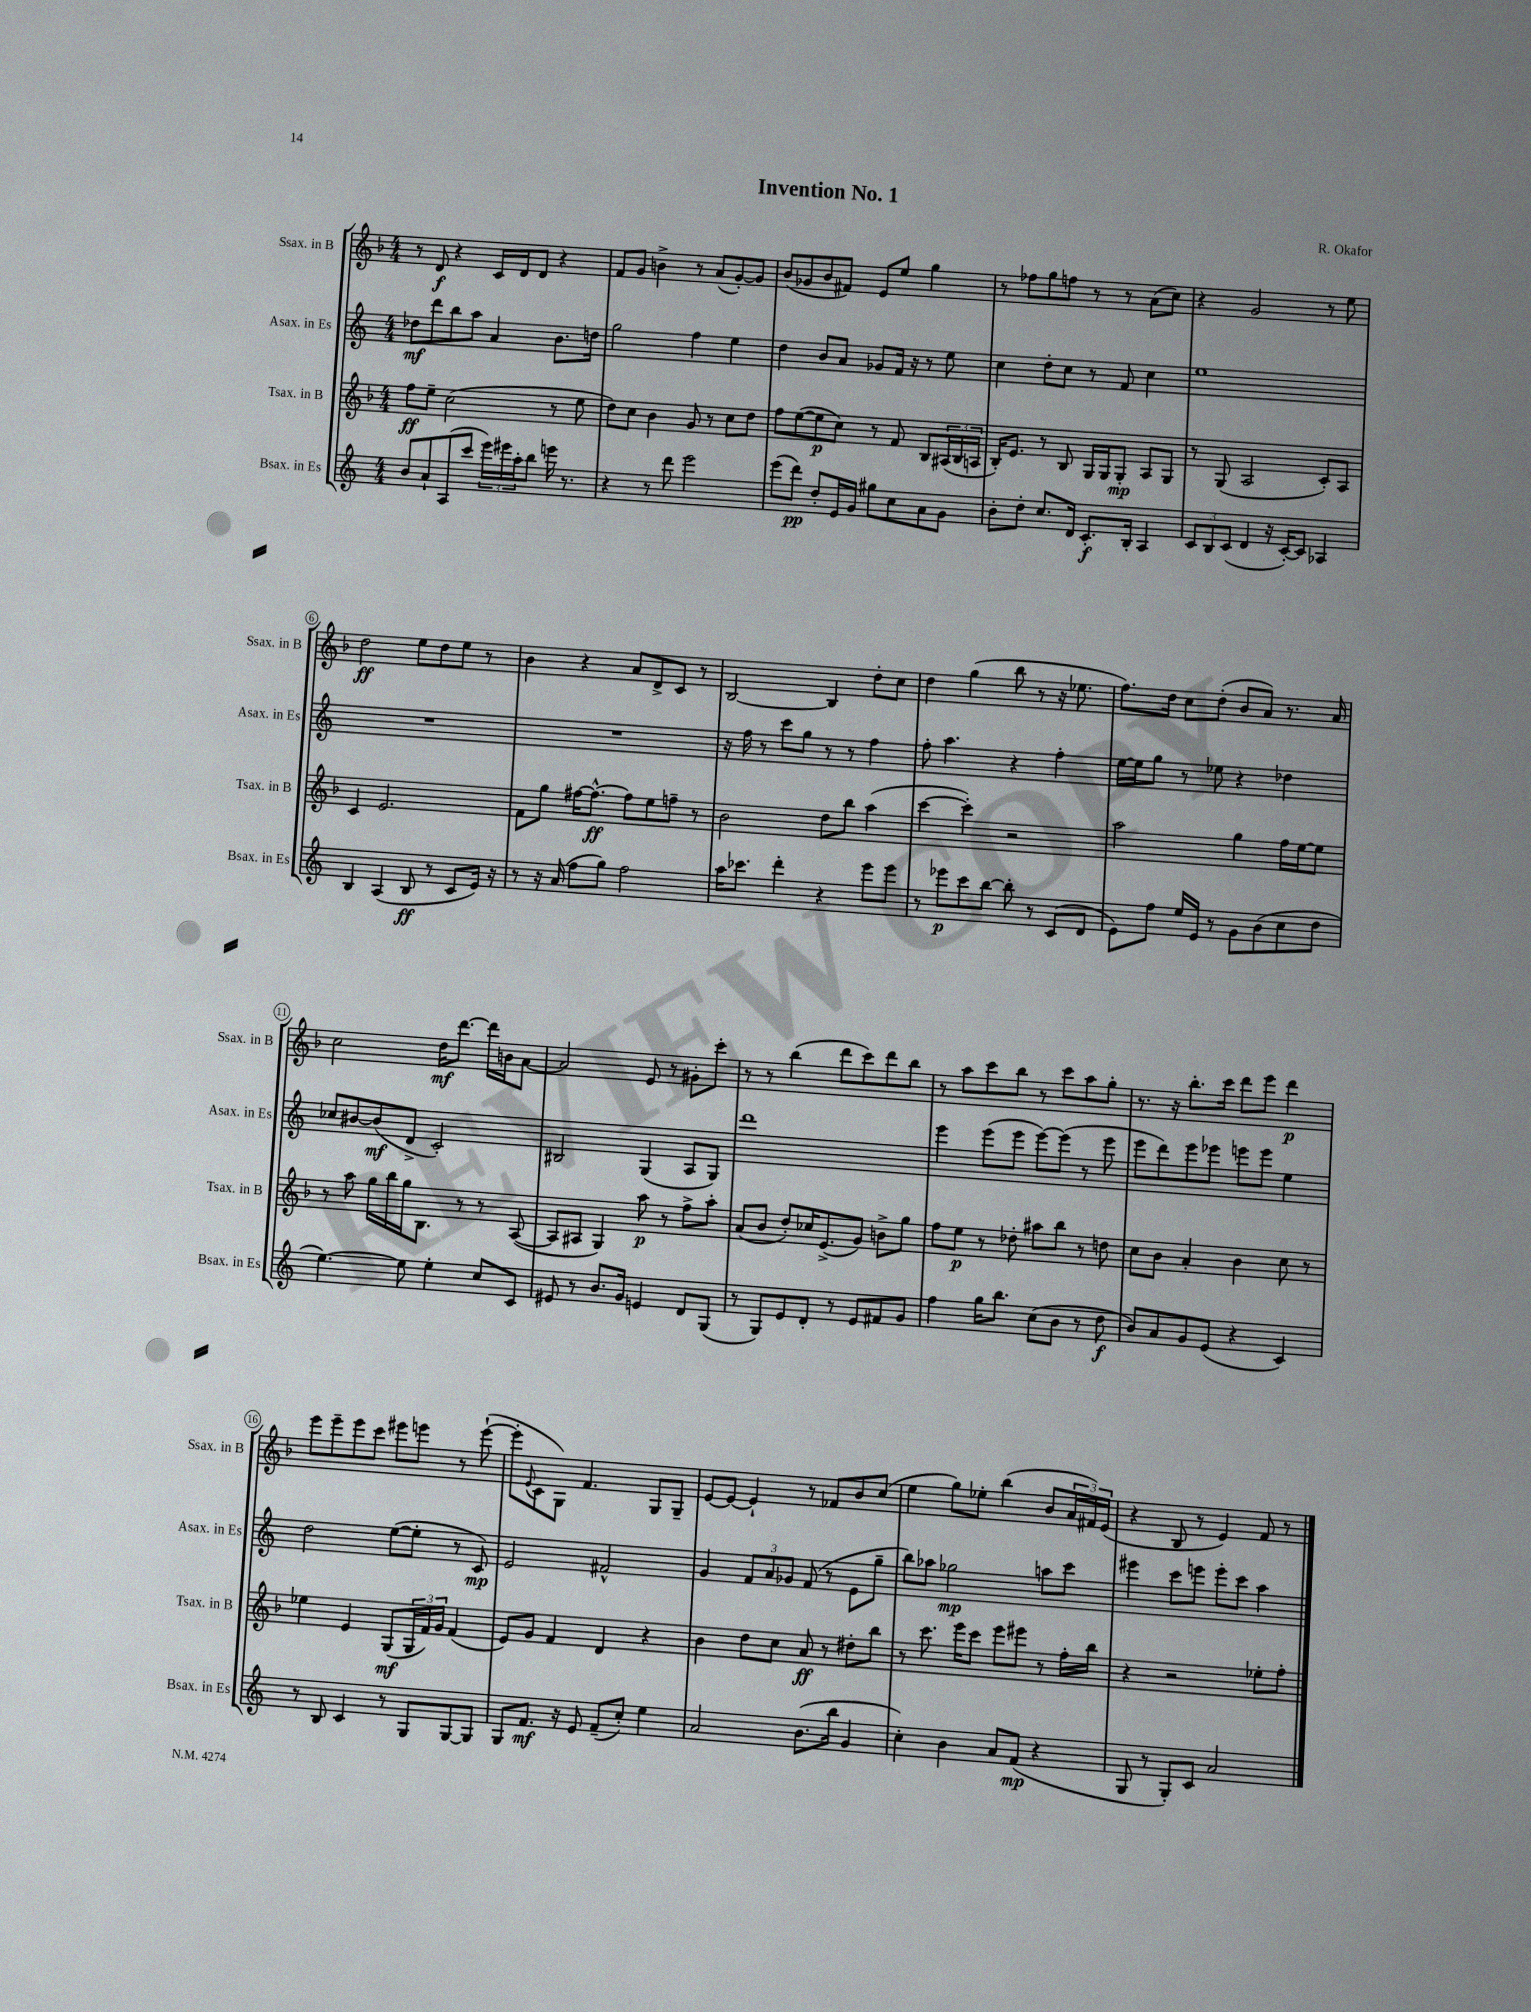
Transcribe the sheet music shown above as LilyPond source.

\header { title = "Invention No. 1" composer = "R. Okafor" }
<<
\new StaffGroup <<
\new Staff = "s0" \with { instrumentName = "Ssax. in B" shortInstrumentName = "Ssax. in B" } {
    \clef treble \key f \major \numericTimeSignature \time 4/4
    r8 d'8\f r4 c'16 d'16 d'8 r4 |
    f'8 g'8 b'4-> r8 a'8( g'8~-.) g'8 |
    bes'8( ges'8 bes'8 fis'8) e'8 e''8 g''4 |
    r8 fes''8 g''8 f''8 r8 r8 a'8( c''8) |
    r4 g'2 r8 e''8 |
    d''2\ff e''8 d''8 e''8 r8 |
    bes'4 r4 a'8 d'8-> c'8 r8 |
    bes2~ bes4 d''8-. c''8 |
    d''4 g''4( bes''8 r8 r16 ees''8. |
    f''8.) d''16 c''8 d''8-.( bes'8 a'8) r8. a'16 |
    c''2 d''16\mf d'''8.~ d'''16 b'16 a'8~ |
    a'2 e'8 r8 gis'8-. c'''8-. |
    r8 r8 bes''4( d'''8 c'''8) d'''8 bes''8 |
    r8 a''8 c'''8 bes''8 r8 c'''8 a''8 g''8-. |
    r8. r16 bes''8.-. c'''16 d'''8 e'''8 d'''4\p |
    e'''8 e'''8-- e'''8 c'''8 eis'''8 e'''8 r8 e'''8~-!( |
    e'''8-. \appoggiatura { e'8 } c'8 g8) f'4. g8 g8-- |
    e'8~ e'8~ e'4-! r8 fes'8 bes'8 c''8( |
    e''4 g''8) ees''8-. bes''4( bes'8 \tuplet 3/2 { a'16 fis'16) e'16( } |
    r4 bes8 r8 e'4) f'8 r8 \bar "|." |
}
\new Staff = "s1" \with { instrumentName = "Asax. in Es" shortInstrumentName = "Asax. in Es" } {
    \clef treble \key c \major \numericTimeSignature \time 4/4
    des''8\mf d'''8 b''8 a''8 a'4 b'8. d''16 |
    g''2 f''4 e''4 |
    d''4 b'8 a'8 ges'8 f'16 r16 r8 e''8 |
    c''4 d''8-. c''8 r8 f'8 c''4 |
    e''1 |
    R1 |
    R1 |
    r16 f''16 r8 c'''8 g''8 r8 r8 f''4 |
    f''8-. a''4. r4 f''4-. |
    e''16~ e''16 g''8 r8 ees''8 r4 des''4 |
    ces''8 bis'8~ bis'8\mf( d'8-> c'2-.) |
    bis2 g4( a8 g8) |
    d'''1 |
    e'''4 e'''8( e'''8 e'''8~) e'''8( r8 e'''8 |
    e'''8 d'''8) e'''8 ees'''8 e'''8 e'''8 e''4 |
    d''2 e''8~( e''8-. r8 c'8\mp) |
    e'2 fis'2-^ |
    g'4 \tuplet 3/2 { f'8 a'8 ges'8 } f'8( r8 e'8 g''8-- |
    b''8) aes''8 ges''2\mp a''8 c'''8 |
    eis'''4 c'''8 e'''8 e'''8-. c'''8 a''4 \bar "|." |
}
\new Staff = "s2" \with { instrumentName = "Tsax. in B" shortInstrumentName = "Tsax. in B" } {
    \clef treble \key f \major \numericTimeSignature \time 4/4
    f''8\ff e''8-- c''2( r8 e''8 |
    d''8) c''8 bes'4 g'8 r8 c''8 d''8 |
    f''8 e''8~( e''8\p c''8) r8 f'8 bes8 \tuplet 3/2 { ais16( bes16 a16 } |
    bes16-.) e'8. r8 bes8 g16 g16 g8-.\mp a8 g8 |
    r8 g8( a2 c'8-.) a8 |
    c'4 e'2. |
    f'8 g''8 fis''16~ fis''8.~-^\ff fis''8 e''8 f''8-- r8 |
    bes'2 d''8 bes''8 a''4( |
    c'''4~ c'''4-.) r2 |
    a''2 g''4 f''16 e''16~ e''8 |
    r8 a''8 g''16 bes''16 g''16 bes8. r8 r8 a8~( |
    a8 ais8 g4) a''8\p r8 f''8-> a''8-. |
    a'8( bes'8 d''8-.) ces''16 e'8.->( g'8) b'8-> g''8 |
    f''8 e''8\p r8 des''8-. ais''8 bes''8 r8 d''8 |
    c''8 bes'8 a'4-. bes'4 c''8 r8 |
    ees''4 e'4 g8\mf( \tuplet 3/2 { g16 f'16) g'16 } f'4( |
    e'8) g'8 f'4 d'4 r4 |
    bes'4 d''8 c''8 a'8\ff r8 dis''8-. bes''8 |
    r8 c'''8. e'''16 c'''8 e'''8 eis'''8 r8 f''16-. bes''16 |
    r4 r2 ees''8-. f''8-. \bar "|." |
}
\new Staff = "s3" \with { instrumentName = "Bsax. in Es" shortInstrumentName = "Bsax. in Es" } {
    \clef treble \key c \major \numericTimeSignature \time 4/4
    b'8 a'8-! a8( c'''8 \tuplet 3/2 { e'''16) eis'''16 a''16-. } b''8 e'''16 r8. |
    r4 r8 d'''8 e'''2 |
    e'''8( d'''8\pp) d''8-. e'16 g'16 gis''8 c''8 a'8 g'8 |
    b'8-. d''8-. c''8. d'16 c'8.-.\f b16-. a4 |
    \tuplet 3/2 { c'8 b8 c'8( } d'4 r16 c'16~-.) c'8 aes4 |
    b4 a4( b8\ff r8 c'8 e'16) r16 |
    r8 r16 a'16( f''8 g''8) f''2 |
    a''16 ces'''8. d'''4-. r4 e'''8 e'''8 |
    r8 ees'''8\p c'''8 b''8~ b''8-. r8 c'8( d'8 |
    e'8) f''8 e''16 e'16 r8 g'8 b'8( c''8 d''8 |
    e''4.~) e''8 e''4-. c''8 c'8 |
    eis'8 r8 b'8. g'16 e'4 d'8 g8( |
    r8 g8) e'8 d'8-. r8 e'8 fis'8 g'8 |
    f''4 g''16 b''8. c''8( b'8 r8 d''8\f |
    b'8) a'8 g'8 e'8( r4 c'4) |
    r8 b8 c'4 r8 g8 g8~ g8 |
    g8 f'8.\mf r16 e'8 f'8--( c''8-.) e''4 |
    a'2 b'8.( b''16 g'4 |
    c''4-.) b'4 a'8 f'8\mp( r4 |
    g8 r8 g8-.) c'8 a'2 \bar "|." |
}
>>
>>
\layout { \context { \Score \override BarNumber.stencil = #(make-stencil-circler 0.1 0.3 ly:text-interface::print) } }
